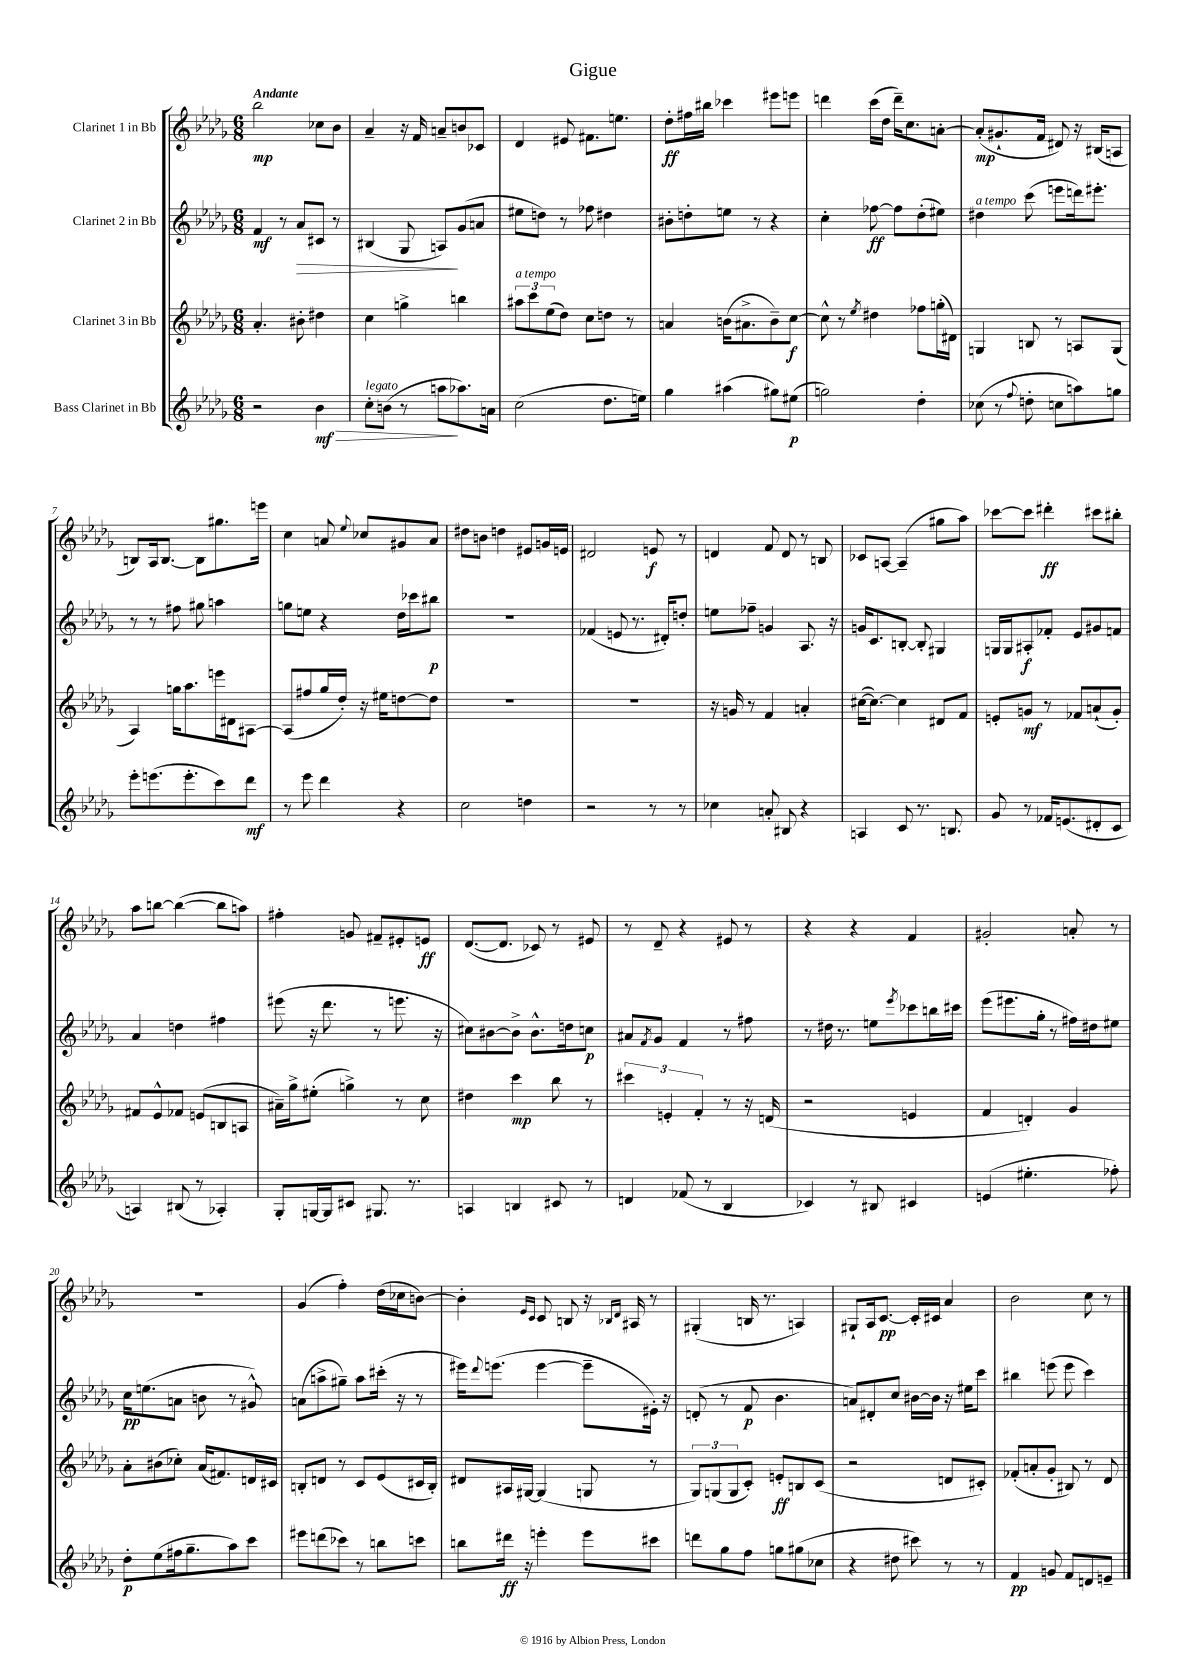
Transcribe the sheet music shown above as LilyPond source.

\header { title = "Gigue" }
<<
\new StaffGroup <<
\new Staff = "s0" \with { instrumentName = "Clarinet 1 in Bb" } {
    \clef treble \key des \major \numericTimeSignature \time 6/8 \tempo "Andante"
    bes''2\mp ces''8 bes'8 |
    aes'4-- r16 f'16 a'8-- b'8 ces'8 |
    des'4 eis'8 fis'8. e''8. |
    des''8-.\ff fis''16 bis''16 ces'''4 eis'''8 e'''8 |
    d'''4 c'''16( des''16 d'''16--) c''8. a'8~-. |
    a'8-.\mp( gis'8.-! f'16 dis'8) r16 bis16( a8 |
    b8) aes16 b8.~ b8 gis''8. e'''16 |
    c''4 a'8 \appoggiatura { ees''8 } ces''8 gis'8 a'8 |
    dis''8 b'8 d''4 eis'8 g'16 e'16 |
    dis'2 e'8\f r8 |
    d'4 f'8 d'8 r8 b8 |
    ces'8 a8~ a4--( gis''8 aes''8) |
    ces'''8~ ces'''8 dis'''4-.\ff cis'''8 bis''8-. |
    aes''8 b''8~ b''4~( b''8 a''8) |
    fis''4-. g'8 fis'8-- eis'8-. e'8\ff |
    des'8.~( des'8. ces'8) r8 eis'8 |
    r8 des'8-- r4 eis'8 r8 |
    r4 r4 f'4 |
    gis'2-. a'8-. r8 |
    R2. |
    ges'4( f''4-.) des''16( ces''16 b'8~) |
    b'4-. \grace { ees'16 c'16 } c'8 b8 r16 \grace { bes16 des'16 } ais16 r8 |
    gis4-.( b16 r8. a4) |
    gis8-! aes16 c'8.~\pp c'16-. cis'16 aes'4 |
    bes'2 c''8 r8 \bar "|." |
}
\new Staff = "s1" \with { instrumentName = "Clarinet 2 in Bb" } {
    \clef treble \key des \major \numericTimeSignature \time 6/8
    f'4\mf r8 aes'8\> cis'8 r8 |
    bis4( ges8 a8\!) ges'8( a'8 |
    eis''8 d''8) r8 fes''8 dis''4 |
    bis'8-. d''8-. e''8 r8 r4 |
    c''4-. fes''8~\ff fes''8 des''8-.( eis''8) |
    dis''4^\markup { \italic "a tempo" } c'''8( e'''8 d'''16) eis'''8.-. |
    r8 r8 fis''8 gis''8 a''4 |
    g''8 e''8 r4 des''16 ces'''16 bis''8\p |
    R2. |
    fes'4( e'8 r8. dis'16-.) d''8-. |
    e''8 fes''8-- g'4 aes8. r16 |
    g'16 c'8. b8~-. b8-. gis4 |
    g16 g16 ais8-.\f fes'8-. ees'8 gis'8 f'8 |
    aes'4 d''4 fis''4 |
    eis'''8( r16 des'''8. r8 e'''8. r16 |
    cis''8) bis'8~ bis'8-> bis'8.-^ d''16 c''8\p |
    ais'8 \acciaccatura { f'8 } ges'8 f'4 r8 fis''8 |
    r8 dis''16 r8. e''8 \acciaccatura { ees'''8 } ces'''8 b''16 cis'''16 |
    ees'''8( eis'''8. ges''16-. r8 fis''16) dis''16 eis''8 |
    c''16\pp e''8.( a'8 b'8 r8 gis'8-^) |
    a'8( a''8-> gis''8--) a''8 cis'''16-.( r16 r8 |
    eis'''16) \appoggiatura { des'''8 } e'''8.( e'''4~ e'''8-- eis'16-.) r16 |
    d'8-.( r8 f'8\p bes'4. |
    a'8) dis'8-. c''8 bis'16~ bis'16 r16 eis''16 c'''8 |
    bis''4 e'''8( e'''8 c'''4) \bar "|." |
}
\new Staff = "s2" \with { instrumentName = "Clarinet 3 in Bb" } {
    \clef treble \key des \major \numericTimeSignature \time 6/8
    aes'4.-. bis'8-. dis''4 |
    c''4 g''4-> b''4 |
    \tuplet 3/2 { ais''8^\markup { \italic "a tempo" } c'''8 ees''8( } des''8) c''8 d''8 r8 |
    a'4 b'16( ais'8.-> b'8--) c''8~\f |
    c''8-^ r8 \acciaccatura { ees''8 } dis''4 fes''8 g''16-.( dis'16) |
    g4 b8 r8 a8 g8( |
    aes4) g''16 aes''8. e'''16 dis'16 ais8~ |
    ais8( fis''8 ges''16 des''16-.) r16 eis''16 d''8~ d''8 |
    R2. |
    R2. |
    r16 g'16 r8 f'4 a'4-. |
    cis''16~( cis''8.~) cis''4 dis'8 f'8 |
    e'8-. g'8\mf r8 fes'8 a'8-!( g'8-.) |
    fis'8 ees'8-^ fes'8 e'8( b8 a8 |
    ais'16--) ges''16-> eis''8-.( g''4->) r8 c''8 |
    dis''4 c'''4\mp bes''8 r8 |
    \tuplet 3/2 { cis'''4 e'4-. f'4-. } r8 r16 d'16( |
    r2 e'4 |
    f'4 d'4-.) ges'4 |
    aes'8-. bis'8( ces''8-.) aes'16( fis'8.) d'16 cis'16 |
    b8-. d'8 r8 c'8 ees'8( cis'16 b16-.) |
    dis'8 ais16 gis16~ gis4( g8 r8 |
    \tuplet 3/2 { ges8) g8( g8 } c'8-.) e'8-.\ff b8 c'8( |
    r2 d'8 cis'8-.) |
    fes'8-.( a'8-. ges'8-. bis8) r8 des'8 \bar "|." |
}
\new Staff = "s3" \with { instrumentName = "Bass Clarinet in Bb" } {
    \clef treble \key des \major \numericTimeSignature \time 6/8
    r2 bes'4\mf\> |
    c''8-.^\markup { \italic "legato" } b'8( r8 a''8\! aes''8.) a'16 |
    c''2( des''8. e''16) |
    ges''4 ais''4( gis''8) eis''8\p( |
    g''2) des''4-. |
    ces''8( r8 \appoggiatura { f''8 } d''8-. c''8 a''8) g''8 |
    ees'''8-. e'''8.( e'''8.-. c'''8) des'''8\mf |
    r8 ees'''8 des'''4 r4 |
    c''2 d''4 |
    r2 r8 r8 |
    ces''4 a'8-. bis8 r4 |
    a4 c'8 r8. b8. |
    ges'8 r8 fes'16 e'8.( dis'8-. c'8 |
    a4) bis8( r8 aes4-.) |
    ges8-. g16~ g16 cis'8 gis8. r8. |
    a4 b4 cis'8 r8 |
    d'4 fes'8( r8 bes4 |
    ces'4) r8 bis8 cis'4 |
    e'4( eis''4.-. fes''8-.) |
    des''8-.\p ees''8( fis''16 ges''8.-- aes''8) c'''8 |
    eis'''8 d'''8( ces'''8) r8 b''8 c'''8 |
    b''8 dis'''16\ff r16 e'''4-. e'''8 cis'''8 |
    d'''8 ges''8 f''8 g''8 gis''8( ces''8 |
    r4 dis''8 cis'''8) r8 r8 |
    f'4\pp g'8 f'8 d'8 e'8-- \bar "|." |
}
>>
>>
